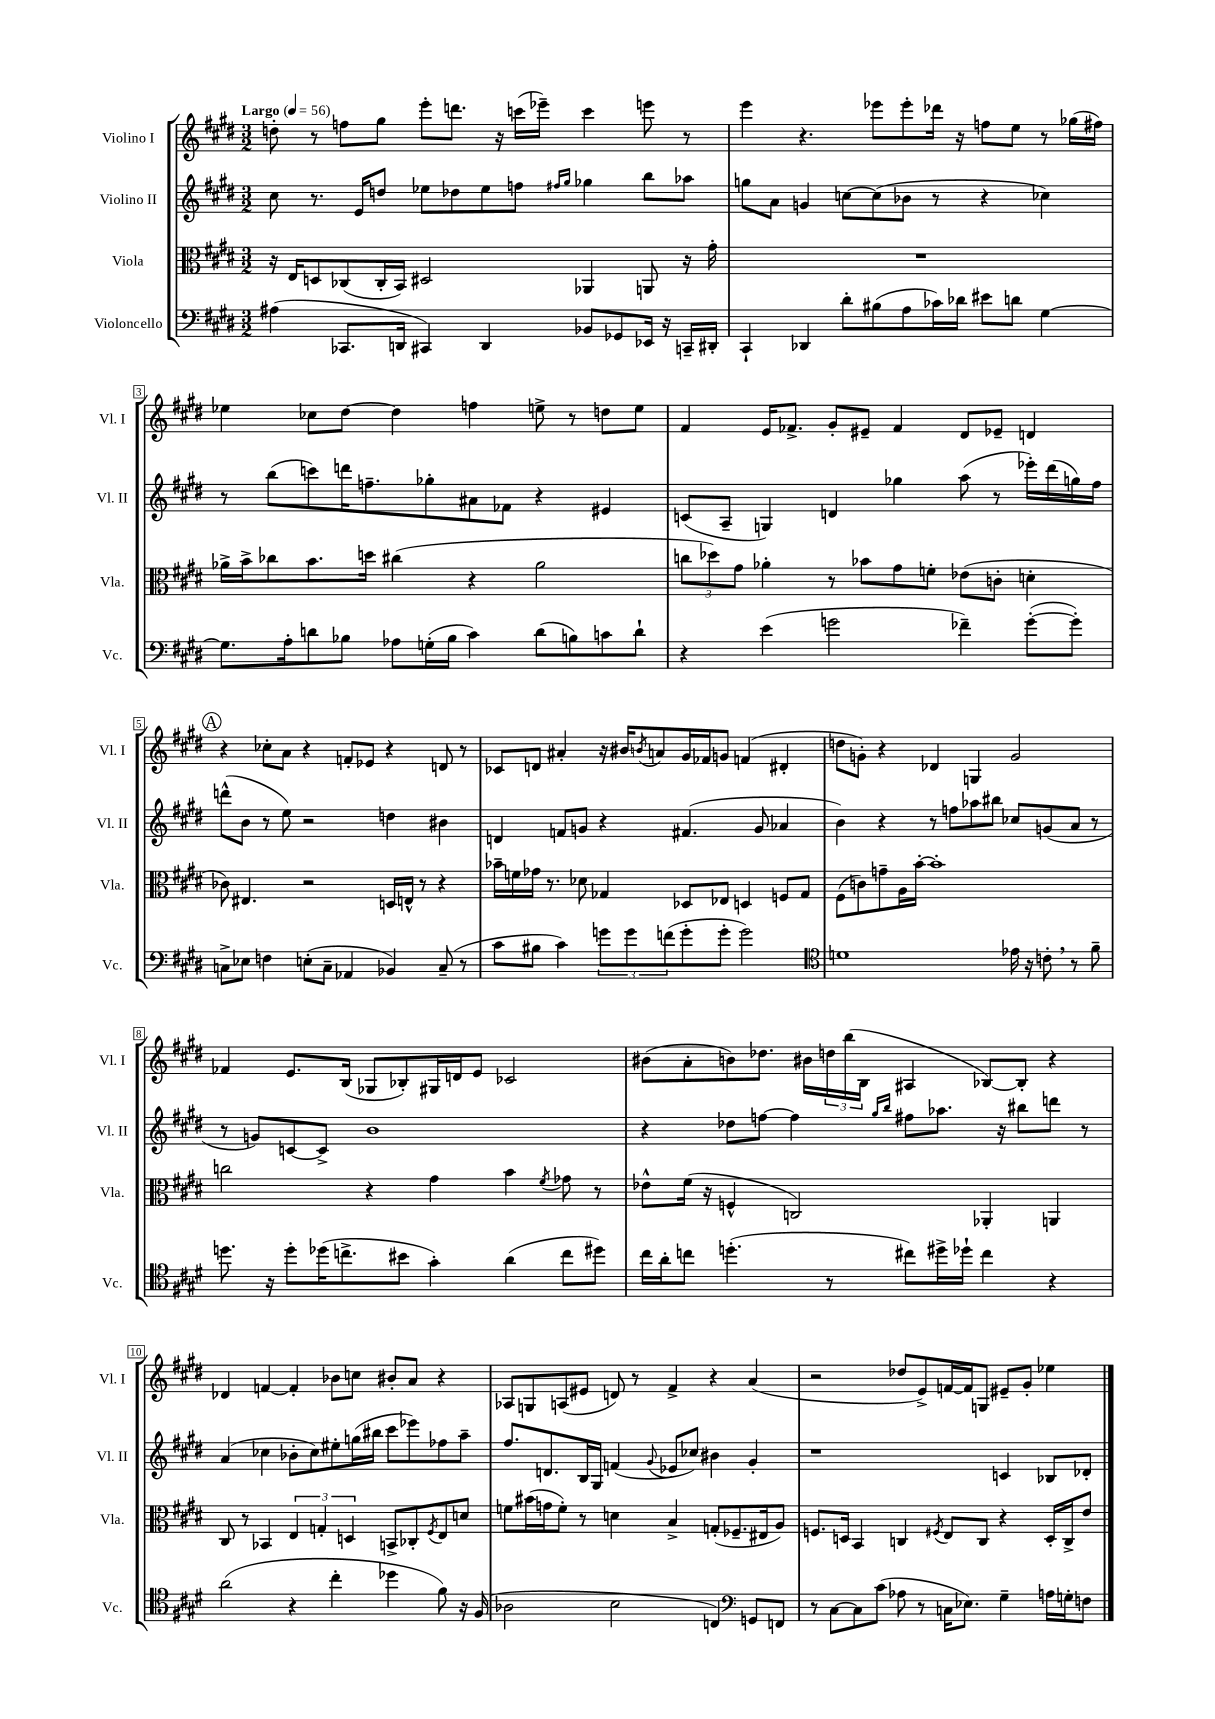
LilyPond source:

<<
\new StaffGroup <<
\new Staff = "s0" \with { instrumentName = "Violino I" shortInstrumentName = "Vl. I" } {
    \clef treble \key e \major \numericTimeSignature \time 3/2 \tempo "Largo" 4 = 56
    d''8-. r8 f''8 gis''8 e'''8-. d'''8. r16 c'''16( ees'''16--) c'''4 e'''8 r8 |
    e'''4 r4. ees'''8 ees'''8-. des'''16 r16 f''8 e''8 r8 ges''16( fis''16) |
    ees''4 ces''8 dis''8~ dis''4 f''4 e''8-> r8 d''8 e''8 |
    fis'4 e'16 fes'8.-> gis'8-. eis'8-- fes'4 dis'8 ees'8-- d'4 |
    \mark \markup { \circle "A" } r4 ces''8-. a'8 r4 f'8-. ees'8 r4 d'8 r8 |
    ces'8 d'8 ais'4-. r16 bis'16 \acciaccatura { b'8 } a'8 gis'16 fes'16 g'8 f'4( dis'4-. |
    d''8 g'8-.) r4 des'4 g4 g'2 |
    fes'4 e'8. b16( ges8 bes8-.) gis16 d'16 e'8 ces'2 |
    bis'8( a'8-. b'8) des''8. bis'16 \tuplet 3/2 { d''16 b''16( b16 } ais4 bes8~) bes8-. r4 |
    des'4 f'4~ f'4-. bes'8 c''8 bis'8-. a'8 r4 |
    aes8 g8 a8( eis'8 d'8) r8 fis'4-> r4 a'4( |
    r2 des''8 e'8->) f'16~ f'16 g8 eis'8-- gis'8-. ees''4 \bar "|." |
}
\new Staff = "s1" \with { instrumentName = "Violino II" shortInstrumentName = "Vl. II" } {
    \clef treble \key e \major \numericTimeSignature \time 3/2
    cis''8 r8. e'16 d''8 ees''8 des''8 ees''8 f''8 \grace { fis''16 gis''16 } ges''4 b''8 aes''8 |
    g''8 a'8 g'4 c''8~ c''8( bes'8 r8 r4 ces''4) |
    r8 b''8( c'''8) d'''16 f''8.-- ges''8-. ais'8 fes'8 r4 eis'4 |
    c'8( a8-- g4) d'4 ges''4 a''8( r8 ees'''16-.) dis'''16( g''16) fis''16 |
    \mark \markup { \circle "A" } d'''8-^( b'8 r8 e''8) r2 d''4 bis'4 |
    d'4 f'8 g'8 r4 fis'4.( g'8 aes'4 |
    b'4) r4 r8 f''8 aes''8 bis''8 ces''8 g'8( a'8 r8 |
    r8 g'8) c'8~ c'8-> b'1 |
    r4 des''8 f''8~ f''4 \grace { gis''16 b''16 } fis''8 aes''8. r16 bis''8 d'''8 r8 |
    a'4( ces''4 bes'8-. ces''8) eis''8-. g''16( bis''16 cis'''8 ees'''8) fes''8 a''8-- |
    fis''8. d'8. b16 gis16 f'4( \appoggiatura { gis'8 } ees'8 ces''8) bis'4 gis'4-. |
    r1 c'4 bes8 des'8-. \bar "|." |
}
\new Staff = "s2" \with { instrumentName = "Viola" shortInstrumentName = "Vla." } {
    \clef alto \key e \major \numericTimeSignature \time 3/2
    r16 e16 d8 ces8( ces16-. b,16) dis2 aes,4 a,8 r16 gis'16-. |
    R1. |
    aes'16-> b'16-> ces''8 b'8. d''16 cis''4( r4 aes'2 |
    \tuplet 3/2 { c''8 des''8) gis'8 } aes'4-. r8 bes'8 gis'8 f'8-. ees'8( c'8-. d'4-. |
    \mark \markup { \circle "A" } ces'8) eis4. r2 d16 e16-^ r8 r4 |
    bes'16-- f'16 ges'16 r8. des'8 ges4 des8 ees8 d4 f8 ges8 |
    fis8( c'8) g'8-- a16 b'16~-. b'1-. |
    c''2 r4 gis'4 b'4 \acciaccatura { fis'8 } ges'8 r8 |
    ees'8-^ fis'16( r16 f4-^ c2) aes,4-. a,4 |
    cis8 r8 bes,4 \tuplet 3/2 { e4 g4-. d4 } b,8-> ces8-. \acciaccatura { fis8 } e8 d'8 |
    f'8 bis'16( g'16 f'8-.) r8 d'4 b4-> g8-.( fes8.-- eis16 a8) |
    f8. d16 b,4 c4 \acciaccatura { fis8 } e8 c8 r4 d16-. c16-> e'8 \bar "|." |
}
\new Staff = "s3" \with { instrumentName = "Violoncello" shortInstrumentName = "Vc." } {
    \clef bass \key e \major \numericTimeSignature \time 3/2
    ais4( ces,8. d,16 cis,4) d,4 bes,8 ges,8 ees,16 r16 c,16-- dis,16-. |
    cis,4-! des,4 dis'8-. bis8( a8 ces'16) des'16 eis'8 d'8 gis4~ |
    gis8. a16-. d'8 bes8 aes8 g16-.( bes16 cis'4) d'8( b8) c'8 d'8-! |
    r4 e'4( g'2 fes'4--) g'8~-.( g'8-.) |
    \mark \markup { \circle "A" } c8-> ees8 f4 e8-.( c8-- aes,4 bes,4) c8--( r8 |
    cis'8 bis8 cis'4) \tuplet 3/2 { g'8 g'8 f'8( } g'8-. g'8-. g'2) |
    \clef tenor d'1 ees'16 r16 c'8-. \breathe r8 fis'8-- |
    d''8. r16 d''8-. des''16( c''8.-> bis'8 gis'4-.) a'4( c''8 dis''8) |
    cis''16 a'16-. c''8 d''4.-.( r8 cis''8) dis''16-> des''16-! cis''4 r4 |
    a'2( r4 cis''4-. des''4 fis'8) r16 fis16( |
    aes2 b2 c4) \clef bass g,8 f,8 |
    r8 cis8~ cis8 cis'8( aes8 r8 c16 ees8.) gis4-- a16 g16-. f8 \bar "|." |
}
>>
>>
\layout { \context { \Score \override BarNumber.stencil = #(make-stencil-boxer 0.1 0.3 ly:text-interface::print) } }
